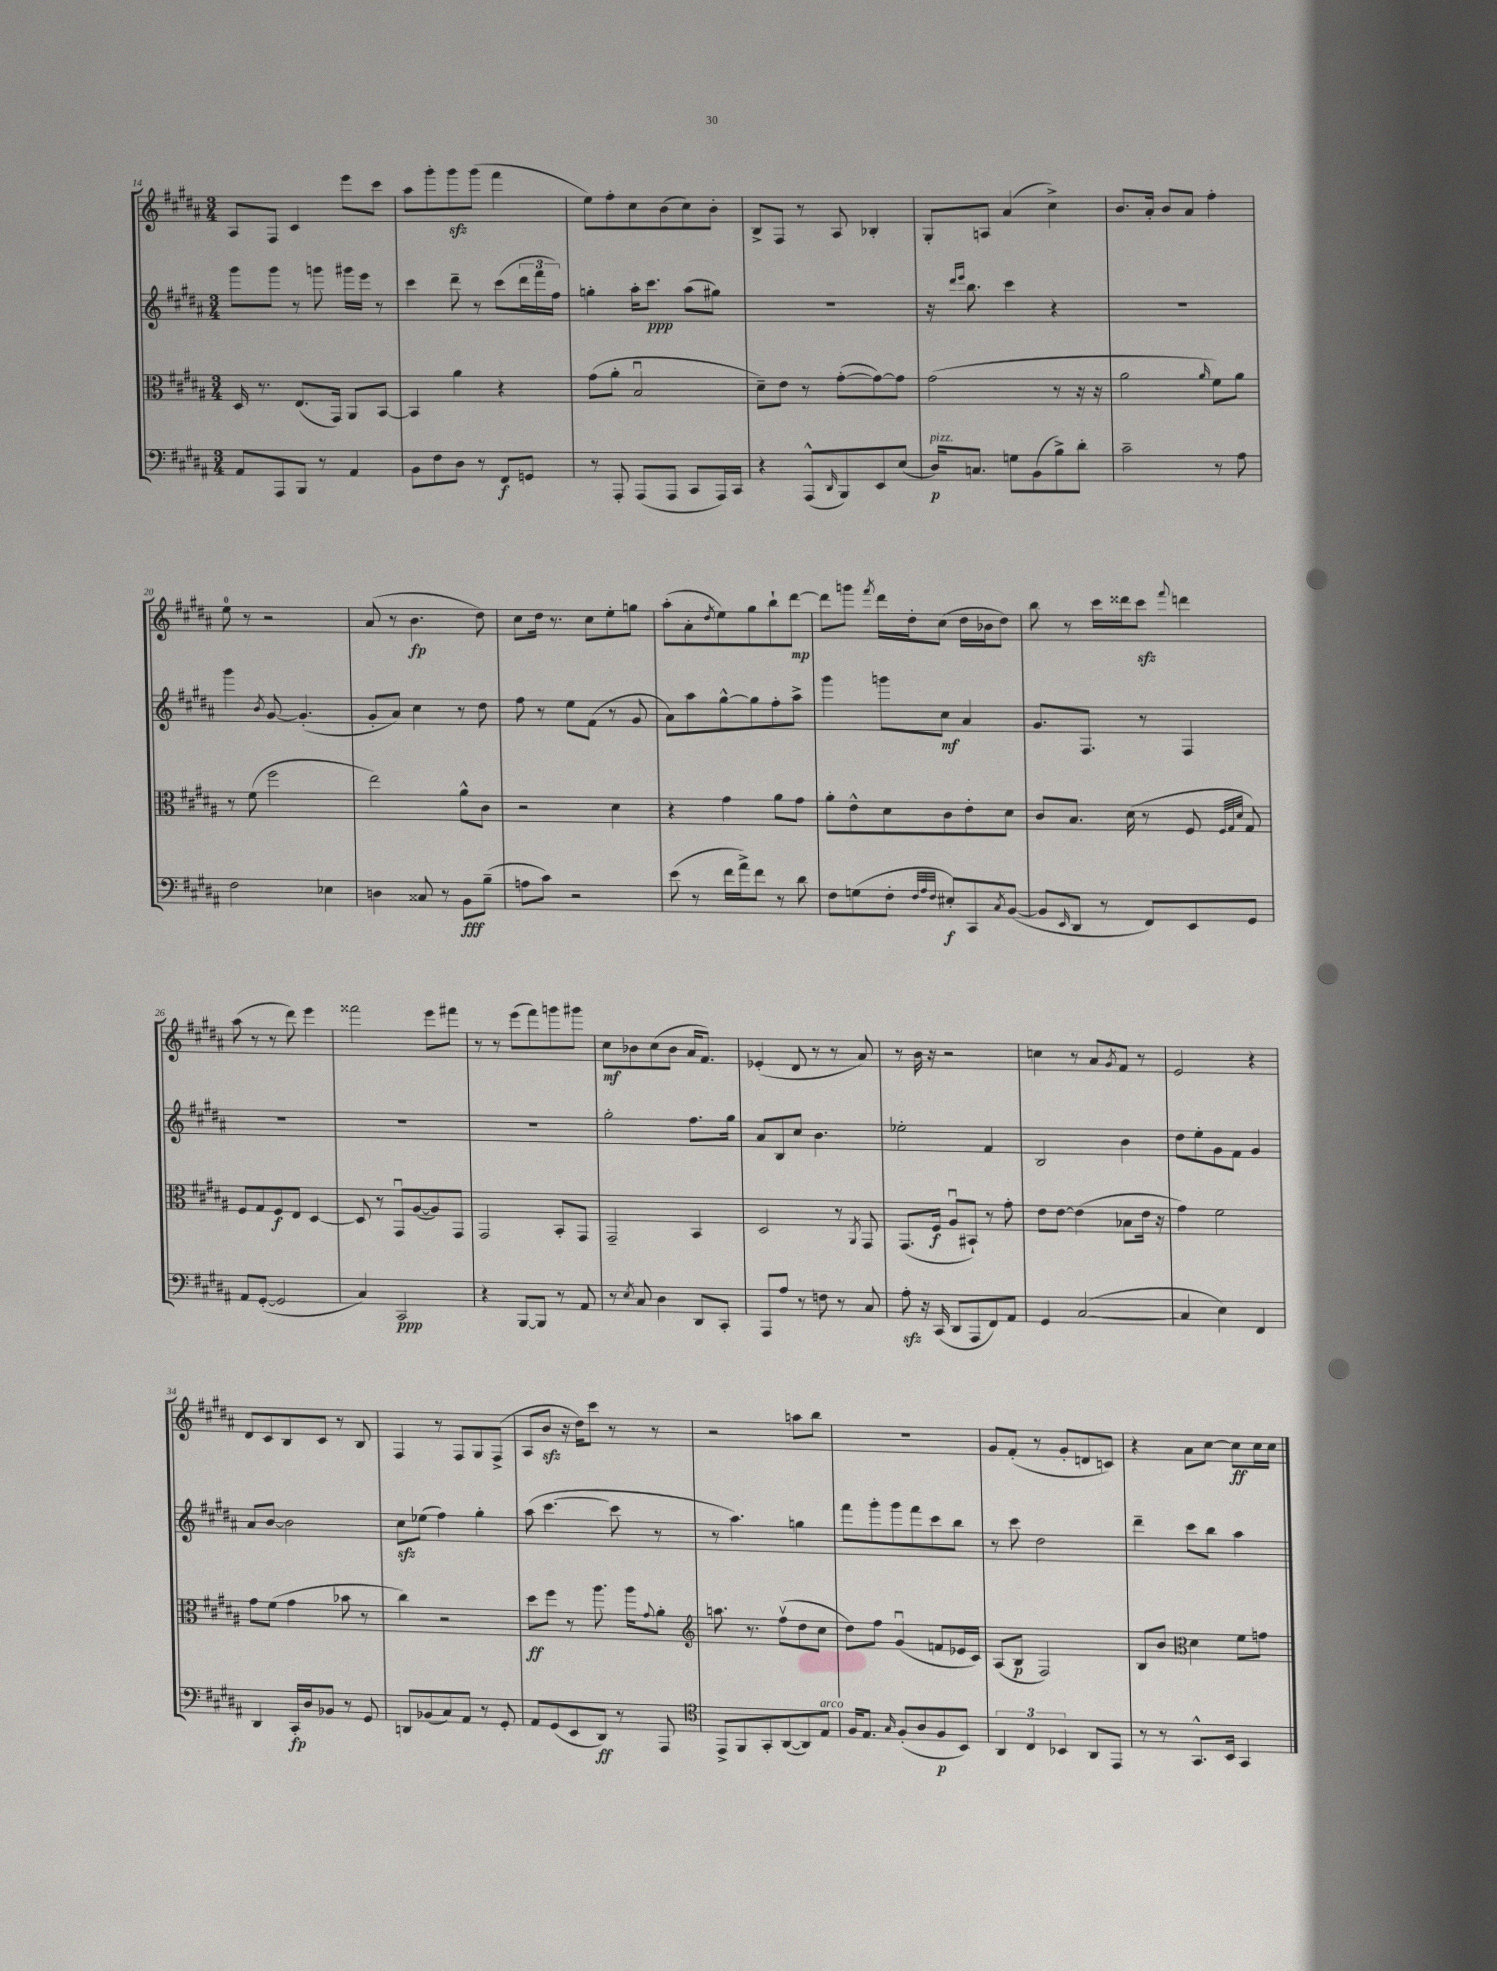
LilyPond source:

<<
\new StaffGroup <<
\new Staff = "s0" {
    \clef treble \key b \major \numericTimeSignature \time 3/4
    ais8 fis8 cis'4 e'''8 cis'''8 |
    ais''8 gis'''8-. gis'''8\sfz gis'''8( fis'''4 |
    e''8) fis''8-. cis''8 b'8( cis''8) b'8-. |
    b8-> fis8 r8 ais8 bes4-. |
    gis8-. a8 ais'4( cis''4->) |
    b'8. ais'16-. b'8 ais'8 fis''4-. |
    e''8-0 r8 r2 |
    ais'8( r8 b'4.\fp dis''8) |
    cis''8 dis''16 r8. cis''8 e''8-. g''8 |
    ais''8-.( ais'8-. \acciaccatura { dis''8 } e''8) gis''8 b''8-! dis'''8~\mp |
    dis'''8 g'''8 \acciaccatura { fis'''8 } dis'''16 dis''16-. cis''8( dis''16 bes'16 dis''8) |
    b''8 r8 cis'''16 disis'''16 cis'''8\sfz \appoggiatura { fis'''8 } d'''4 |
    ais''8( r8 r8 dis'''8) e'''4 |
    fisis'''2 e'''8 fis'''8 |
    r8 r8 e'''8( fis'''8) g'''8 gis'''8 |
    cis''8\mf bes'8 cis''8( bes'8 ais'16 fis'8.) |
    ees'4-.( dis'8 r8 r8 ais'8) |
    r8 b'16 r16 r2 |
    c''4 r8 ais'8 \acciaccatura { gis'8 } fis'8 r8 |
    e'2 r4 |
    dis'8 cis'8 b8 cis'8 r8 b8 |
    fis4 r8 fis8 gis8 fis8->( |
    ais8 b'8\sfz r16 dis''16) cis'''8 r8 r8 |
    r2 a''8 b''8 |
    R2. |
    gis'8 fis'8-.( r8 gis'8-. d'8 c'8) |
    r4 ais'8 cis''8~ cis''8\ff cis''16 cis''16 \bar "|." |
}
\new Staff = "s1" {
    \clef treble \key b \major \numericTimeSignature \time 3/4
    gis'''8 gis'''8 r8 g'''8 gis'''16 e'''16 r8 |
    cis'''4 dis'''8-- r8 cis'''8( \tuplet 3/2 { dis'''16 fis'''16 fis''16) } |
    g''4-. ais''16-. cis'''8.\ppp ais''8( gis''8) |
    R2. |
    r16 \grace { dis'''16 e'''16 } b''8. cis'''4 r4 |
    R2. |
    gis'''4 \acciaccatura { b'8 } gis'8~ gis'4.-.( |
    gis'8-. ais'8) cis''4 r8 dis''8 |
    fis''8 r8 e''8 fis'8( r8 gis'8 |
    ais'8) ais''8 gis''8~-^ gis''8 fis''8-. ais''8-> |
    gis'''4 g'''8 cis''8\mf ais'4 |
    gis'8. fis8. r8 fis4 |
    R2. |
    R2. |
    R2. |
    gis''2-. fis''8. gis''16 |
    ais'8 b8 cis''8 b'4. |
    ees''2-. fis'4 |
    b2 b'4 |
    dis''8 e''8-. gis'8 fis'8 gis'4 |
    ais'8 b'8~ b'2 |
    cis''8\sfz ees''8( fis''4) gis''4-. |
    ais''8( cis'''4.~ cis'''8 r8 |
    r8 ais''4.) g''4 |
    fis'''8 gis'''8-. gis'''8 fis'''8 cis'''8 b''8 |
    r8 cis'''8 dis''2 |
    dis'''4-- cis'''8 b''8 ais''4 \bar "|." |
}
\new Staff = "s2" {
    \clef alto \key b \major \numericTimeSignature \time 3/4
    dis16 r8. e8.( gis,16) ais,8 b,8~ |
    b,4 ais'4 r4 |
    gis'8( ais'8-. b2\downbow |
    dis'8--) e'8 r8 gis'8~-.( gis'8~) gis'8 |
    gis'2( r8 r16 r16 |
    ais'2 \grace { ais'16 } fis'8) ais'8 |
    r8 fis'8( fis''2 |
    e''2) ais'8-^ cis'8 |
    r2 dis'4 |
    r4 gis'4 ais'8 gis'8 |
    ais'8-. e'8-^ dis'8 cis'8 e'8-. dis'8 |
    cis'8 b8. dis'16( r8 fis8 \grace { fis32 gis32 dis'32 } gis8) |
    fis8 gis8 fis8\f e8 dis4~ |
    dis8 r8 gis,8\downbow ais8~( ais8) gis,8 |
    gis,2 b,8-. gis,8 |
    gis,2-- b,4 |
    dis2 r8 \acciaccatura { ais,8 } gis,8 |
    gis,8.( fis16\f ais8\downbow bis,8-!) r8 gis'8-. |
    e'8 e'8~ e'4( bes8 e'16 r16 |
    gis'4) fis'2 |
    gis'8 fis'8( gis'4 bes'8 r8 |
    cis''4) r2 |
    dis''8\ff fis''8 r8 ais''8. ais''16 \appoggiatura { gis'8 } ais'8-. |
    \clef treble a''8. r8. fis''8\upbow( dis''8 cis''8 |
    dis''8) fis''8 gis'4\downbow( f'8 ees'16 cis'16) |
    ais8( b8\p fis2) |
    b8 b'8 \clef alto dis'4 fis'8 g'8 \bar "|." |
}
\new Staff = "s3" {
    \clef bass \key b \major \numericTimeSignature \time 3/4
    ais,8 ais,,8 b,,8 r8 ais,4 |
    b,8 fis8 dis8 r8 fis,8\f g,8 |
    r8 ais,,8-. ais,,8( ais,,8 cis,8 ais,,16) cis,16 |
    r4 ais,,8-^( \grace { dis,16 } b,,8) e,8 e8( |
    dis16\p^\markup { \italic "pizz." }) c8. g8 b,8( b8->) dis'8-. |
    cis'2-- r8 ais8 |
    fis2 ees4 |
    d4 cisis8 r8 b,8\fff b8--( |
    a8 cis'8) r2 |
    e'8( r8 fis'16 ais'16->) fis'8 r8 dis'8 |
    fis8 g8( fis8-. \grace { fis32 ais32 fis32 } eis8-.\f) cis,8 \acciaccatura { cis8 } b,8~( |
    b,8 \grace { e,16 } dis,8 r8 fis,8) e,8 gis,8 |
    ais,8 gis,8~-.( gis,2 |
    cis4) cis,2\ppp |
    r4 b,,8~ b,,8 r8 ais,8 |
    r8 \acciaccatura { e8 } cis8 dis4 dis,8 cis,8-. |
    ais,,8 ais8 r8 f8 r8 cis8 |
    ais8-.\sfz r16 cis,16( dis,8 ais,,8 fis,8) ais,8 |
    gis,4 cis2~( |
    cis4 e4) fis,4 |
    dis,4 cis,16-.\fp dis16 bes,8 r8 gis,8 |
    d,8 bes,8( cis8) ais,8 r8 gis,8-. |
    ais,8 gis,8( e,8 dis,8\ff) r8 ais,,8 |
    \clef tenor e,8-> fis,8 gis,8-. ais,8~( ais,8) e8^\markup { \italic "arco" } |
    fis16 e8. \grace { gis16 } fis8-.( ais8 fis8\p b,8) |
    \tuplet 3/2 { ais,4 cis4 bes,4 } ais,8 e,8 |
    r8 r8 gis,8.-^ b,16 gis,4 \bar "|." |
}
>>
>>
\layout { \context { \Score currentBarNumber = #14 } }
